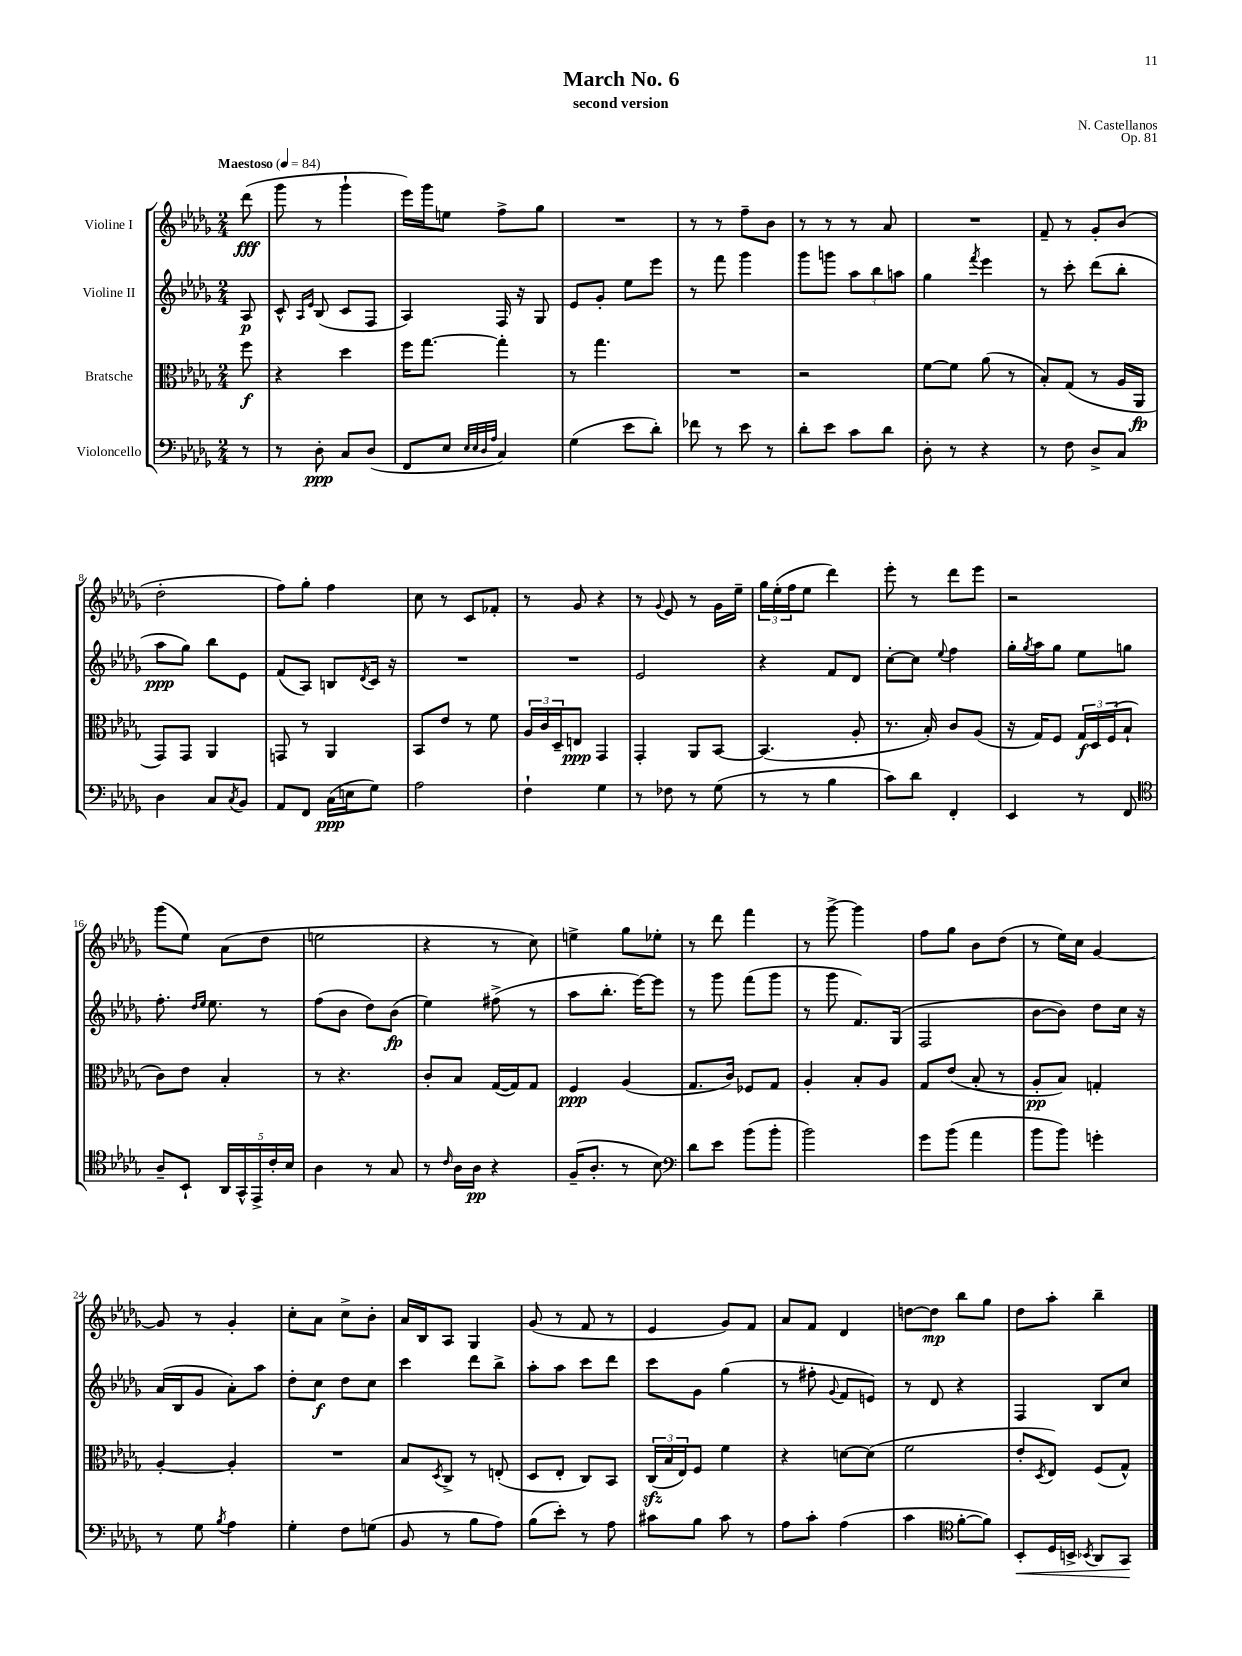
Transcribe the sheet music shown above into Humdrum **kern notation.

**kern	**dynam	**kern	**dynam	**kern	**dynam	**kern	**dynam
*part4	*part4	*part3	*part3	*part2	*part2	*part1	*part1
*staff4	*staff4	*staff3	*staff3	*staff2	*staff2	*staff1	*staff1
*I"Violoncello	*	*I"Bratsche	*	*I"Violine II	*	*I"Violine I	*
*clefF4	*	*clefC3	*	*clefG2	*	*clefG2	*
*k[b-e-a-d-g-]	*	*k[b-e-a-d-g-]	*	*k[b-e-a-d-g-]	*	*k[b-e-a-d-g-]	*
*M2/4	*	*M2/4	*	*M2/4	*	*M2/4	*
*MM84	*	*MM84	*	*MM84	*	*MM84	*
=	=	=	=	=	=	=	=
!	!	!	!	!	!	!LO:TX:a:B:t=Maestoso	!
8r	.	8ff\	f	8A-/	p	(8ddd-\	fff
=1	=1	=1	=1	=1	=1	=1	=1
8r	.	4r	.	8c^^/	.	8ggg-\	.
.	.	.	.	16qqA-/LL	.	.	.
.	.	.	.	16qqe-/JJ	.	.	.
8D-'\	ppp	.	.	(8B-/	.	8r	.
8C/L	.	4dd-\	.	8c/L	.	4ggg-`\	.
(8D-/J	.	.	.	8F/J	.	.	.
=2	=2	=2	=2	=2	=2	=2	=2
8FF/L	.	16ff\KL	.	4A-/)	.	16eee-\LL)	.
.	.	[8.gg-\J	.	.	.	16ggg-\J	.
8E-/J	.	.	.	.	.	8een\J	.
32qqE-/LLL	.	.	.	.	.	.	.
32qqE-/	.	.	.	.	.	.	.
32qqD-/	.	.	.	.	.	.	.
32qqA-/JJJ	.	.	.	.	.	.	.
4C/)	.	4gg-'\]	.	16F/	.	8ff^\L	.
.	.	.	.	16r	.	.	.
.	.	.	.	8G-/	.	8gg-\J	.
=3	=3	=3	=3	=3	=3	=3	=3
(4G-\	.	8r	.	8e-/L	.	2r	.
.	.	4.gg-\	.	8g-'/J	.	.	.
8e-\L	.	.	.	8ee-\L	.	.	.
8d-'\J)	.	.	.	8eee-\J	.	.	.
=4	=4	=4	=4	=4	=4	=4	=4
8f-X\	.	2r	.	8r	.	8r	.
8r	.	.	.	8fff\	.	8r	.
8e-\	.	.	.	4ggg-\	.	8ff~\L	.
8r	.	.	.	.	.	8b-\J	.
=5	=5	=5	=5	=5	=5	=5	=5
8d-'\L	.	2r	.	8ggg-\L	.	8r	.
8e-\J	.	.	.	8gggn\J	.	8r	.
8c\L	.	.	.	12aa-\L	.	8r	.
.	.	.	.	12bb-\	.	.	.
8d-\J	.	.	.	.	.	8a-/	.
.	.	.	.	12aan\J	.	.	.
=6	=6	=6	=6	=6	=6	=6	=6
8D-'\	.	[8f\L	.	4gg-\	.	2r	.
8r	.	8f\J]	.	.	.	.	.
.	.	.	.	8qfff/	.	.	.
4r	.	(8a-\	.	4eee-\	.	.	.
.	.	8r	.	.	.	.	.
=7	=7	=7	=7	=7	=7	=7	=7
8r	.	8B-'/L)	.	8r	.	8f~/	.
8F\	.	(8G-/J	.	8ccc'\	.	8r	.
8D-^/L	.	8r	.	(8ddd-\L	.	8g-'/L	.
8C/J	.	16A-/LL	.	8bb-'\J	.	(8b-/J	.
.	.	16AA-/JJ	fp	.	.	.	.
!!LO:LB:g=z
=8	=8	=8	=8	=8	=8	=8	=8
4D-\	.	8GG-/L)	.	8aa-\L	ppp	2dd-'\	.
.	.	8GG-/J	.	8gg-\J)	.	.	.
8C/L	.	4AA-/	.	8bb-\L	.	.	.
8qC/	.	.	.	.	.	.	.
8BB-/J	.	.	.	8e-\J	.	.	.
=9	=9	=9	=9	=9	=9	=9	=9
8AA-/L	.	8GGn/	.	(8f/L	.	8ff\L)	.
8FF/J	.	8r	.	8A-/J)	.	8gg-'\J	.
(16C\LL	ppp	4AA-/	.	8Bn/L	.	4ff\	.
16En\J	.	.	.	.	.	.	.
.	.	.	.	8qd-/	.	.	.
8G-\J)	.	.	.	16c/Jk	.	.	.
.	.	.	.	16r	.	.	.
=10	=10	=10	=10	=10	=10	=10	=10
2A-\	.	8BB-/L	.	2r	.	8cc\	.
.	.	8e-/J	.	.	.	8r	.
.	.	8r	.	.	.	8c/L	.
.	.	8f\	.	.	.	8f-X'/J	.
=11	=11	=11	=11	=11	=11	=11	=11
4F`\	.	24A-/LL	.	2r	.	8r	.
.	.	24c/	.	.	.	.	.
.	.	24D-~/J	.	.	.	.	.
.	.	8En/J	ppp	.	.	8g-/	.
4G-\	.	4GG-/	.	.	.	4r	.
=12	=12	=12	=12	=12	=12	=12	=12
8r	.	4GG-'/	.	2e-/	.	8r	.
.	.	.	.	.	.	8qqg-/	.
8F-X\	.	.	.	.	.	8e-/	.
8r	.	8AA-/L	.	.	.	8r	.
(8G-\	.	[8BB-/J	.	.	.	16g-\LL	.
.	.	.	.	.	.	16ee-~\JJ	.
=13	=13	=13	=13	=13	=13	=13	=13
8r	.	(4.BB-/]	.	4r	.	24gg-\LL	.
.	.	.	.	.	.	(24ee-'\	.
.	.	.	.	.	.	24ff\J	.
8r	.	.	.	.	.	8ee-\J	.
4B-\	.	.	.	8f/L	.	4ddd-\)	.
.	.	8A-'/	.	8d-/J	.	.	.
=14	=14	=14	=14	=14	=14	=14	=14
8c\L)	.	8.r	.	[8cc'\L	.	8eee-'\	.
8d-\J	.	.	.	8cc\J]	.	8r	.
.	.	16B-'/)	.	.	.	.	.
.	.	.	.	8qqee-/	.	.	.
4FF'/	.	8c/L	.	4ff\	.	8ddd-\L	.
.	.	(8A-/J	.	.	.	8eee-\J	.
=15	=15	=15	=15	=15	=15	=15	=15
4EE-/	.	16r	.	16gg-'\LL	.	2r	.
.	.	.	.	8qgg-/	.	.	.
.	.	16G-/KL)	.	16aa-\J	.	.	.
.	.	8F/J	.	8gg-\J	.	.	.
8r	.	24G-/LL	f	8ee-\L	.	.	.
.	.	24D-/	.	.	.	.	.
.	.	(24F/J	.	.	.	.	.
8FF/	.	8B-`/J	.	8ggn\J	.	.	.
!!LO:LB:g=z
=16	=16	=16	=16	=16	=16	=16	=16
*clefC4	*	*	*	*	*	*	*
8A-~/L	.	8c\L)	.	8.ff'\	.	(8ggg-\L	.
8BB-`/J	.	8e-\J	.	.	.	8ee-\J)	.
.	.	.	.	16qqdd-/LL	.	.	.
.	.	.	.	16qqee-/JJ	.	.	.
.	.	.	.	8.ee-\	.	.	.
20AA-/LL	.	4B-'/	.	.	.	(8a-\L	.
20GG-^^/	.	.	.	.	.	.	.
20EE-^/	.	.	.	.	.	.	.
.	.	.	.	8r	.	8dd-\J	.
20c'/	.	.	.	.	.	.	.
20B-/JJ	.	.	.	.	.	.	.
=17	=17	=17	=17	=17	=17	=17	=17
4A-\	.	8r	.	(8ff\L	.	2een\	.
.	.	4.r	.	8b-\J	.	.	.
8r	.	.	.	8dd-\L)	.	.	.
8G-/	.	.	.	(8b-\J	fp	.	.
=18	=18	=18	=18	=18	=18	=18	=18
8r	.	8c'/L	.	4ee-\)	.	4r	.
16qqc/	.	.	.	.	.	.	.
16A-\LL	.	8B-/J	.	.	.	.	.
16A-\JJ	pp	.	.	.	.	.	.
4r	.	([16G-/LL	.	(8ff#X^\	.	8r	.
.	.	16G-/J])	.	.	.	.	.
.	.	8G-/J	.	8r	.	8cc\)	.
=19	=19	=19	=19	=19	=19	=19	=19
(16F~/KL	.	4F/	ppp	8aa-\L	.	4een^\	.
8.A-'/J	.	.	.	.	.	.	.
.	.	.	.	8.bb-'\J	.	.	.
8r	.	(4A-/	.	.	.	8gg-\L	.
.	.	.	.	[16eee-\KL)	.	.	.
8B-\)	.	.	.	8eee-\J]	.	8ee-X'\J	.
=20	=20	=20	=20	=20	=20	=20	=20
*clefF4	*	*	*	*	*	*	*
8d-\L	.	8.G-/L	.	8r	.	8r	.
8e-\J	.	.	.	8ggg-\	.	8ddd-\	.
.	.	16c/Jk)	.	.	.	.	.
(8b-\L	.	8F-X/L	.	(8fff\L	.	4fff\	.
8b-'\J	.	8G-/J	.	8ggg-\J	.	.	.
=21	=21	=21	=21	=21	=21	=21	=21
2b-\)	.	4A-'/	.	8r	.	8r	.
.	.	.	.	8ggg-\	.	[8ggg-^\	.
.	.	8B-'/L	.	8.f/L)	.	4ggg-\]	.
.	.	8A-/J	.	.	.	.	.
.	.	.	.	(16G-/Jk	.	.	.
=22	=22	=22	=22	=22	=22	=22	=22
8g-\L	.	8G-/L	.	2F/	.	8ff\L	.
(8b-\J	.	(8e-/J	.	.	.	8gg-\J	.
4a-\	.	8B-'/	.	.	.	8b-\L	.
.	.	8r	.	.	.	(8dd-\J	.
=23	=23	=23	=23	=23	=23	=23	=23
8b-\L	.	8A-'/L	pp	[8b-\L	.	8r	.
8b-\J)	.	8B-/J)	.	8b-\J])	.	16ee-\LL)	.
.	.	.	.	.	.	16cc\JJ	.
4gn'\	.	4Gn'/	.	8dd-\L	.	[4g-/	.
.	.	.	.	16cc\Jk	.	.	.
.	.	.	.	16r	.	.	.
!!LO:LB:g=z
=24	=24	=24	=24	=24	=24	=24	=24
8r	.	[4A-'/	.	(16a-/LL	.	8g-/]	.
.	.	.	.	16B-/J	.	.	.
8G-\	.	.	.	8g-/J	.	8r	.
8qB-/	.	.	.	.	.	.	.
4A-\	.	4A-'/]	.	8a-'\L)	.	4g-'/	.
.	.	.	.	8aa-\J	.	.	.
=25	=25	=25	=25	=25	=25	=25	=25
4G-'\	.	2r	.	8dd-'\L	.	8cc'\L	.
.	.	.	.	8cc\J	f	8a-\J	.
8F\L	.	.	.	8dd-\L	.	8cc^\L	.
(8Gn\J	.	.	.	8cc\J	.	8b-'\J	.
=26	=26	=26	=26	=26	=26	=26	=26
8BB-/	.	8B-/L	.	4ccc\	.	16a-/LL	.
.	.	.	.	.	.	16B-/J	.
.	.	8qD-/	.	.	.	.	.
8r	.	8C^/J	.	.	.	8A-/J	.
8B-\L	.	8r	.	8ddd-\L	.	4G-/	.
8A-\J)	.	(8En'/	.	8bb-^\J	.	.	.
=27	=27	=27	=27	=27	=27	=27	=27
(8B-\L	.	8D-/L	.	8aa-'\L	.	(8g-/	.
8e-'\J)	.	8E-'/J	.	8aa-\J	.	8r	.
8r	.	8C/L)	.	8ccc\L	.	8f/	.
8A-\	.	8BB-/J	.	8ddd-\J	.	8r	.
=28	=28	=28	=28	=28	=28	=28	=28
8c#X\L	.	(24Czz/LL	.	8ccc\L	.	4e-/	.
.	.	24B-/	.	.	.	.	.
.	.	24E-/J)	.	.	.	.	.
8B-\J	.	8F/J	.	8g-\J	.	.	.
8c#\	.	4f\	.	(4gg-\	.	8g-/L)	.
8r	.	.	.	.	.	8f/J	.
=29	=29	=29	=29	=29	=29	=29	=29
8A-\L	.	4r	.	8r	.	8a-/L	.
8c'\J	.	.	.	8ff#X'\	.	8f/J	.
.	.	.	.	8qqg-/	.	.	.
(4A-\	.	[8dn\L	.	8f/L	.	4d-/	.
.	.	(8d\J]	.	8en/J)	.	.	.
=30	=30	=30	=30	=30	=30	=30	=30
4c\	.	2f\	.	8r	.	[8ddn\L	.
.	.	.	.	8d-/	.	8dd\J]	mp
*clefC4	*	*	*	*	*	*	*
[8f'\L	.	.	.	4r	.	8bb-\L	.
8f\J])	.	.	.	.	.	8gg-\J	.
=31	=31	=31	=31	=31	=31	=31	=31
!	!LO:HP:b	!	!	!	!	!	!
8BB-'/L	<	8e-'/L	.	4F/	.	8dd-\L	.
.	.	8qD-/	.	.	.	.	.
16D-/L	.	8E-/J)	.	.	.	8aa-'\J	.
16BBn^/JJ	.	.	.	.	.	.	.
8qBB-X/	.	.	.	.	.	.	.
8AA-/L	.	(8F/L	.	8B-/L	.	4bb-~\	.
8GG-/J	.	8G-^^/J)	.	8cc/J	.	.	.
.	[	.	.	.	.	.	.
==	==	==	==	==	==	==	==
*-	*-	*-	*-	*-	*-	*-	*-
